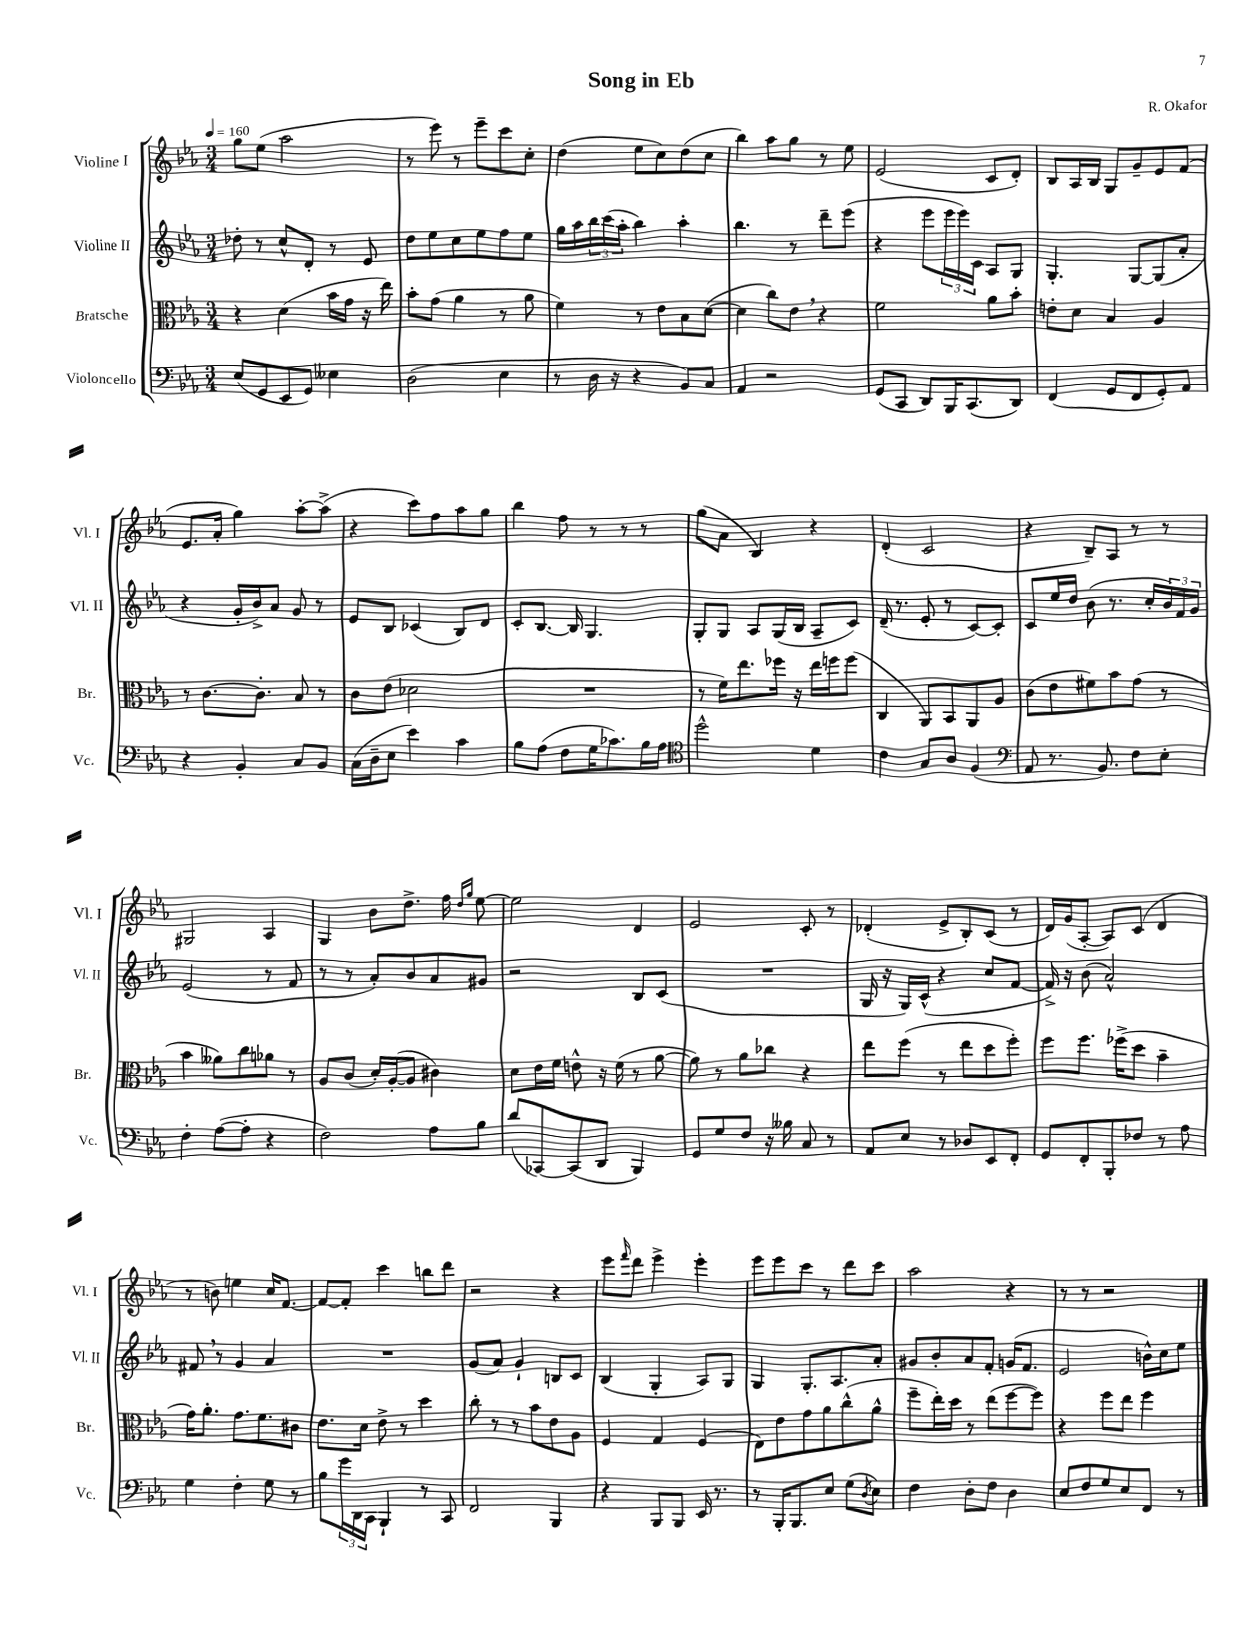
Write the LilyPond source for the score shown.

\header { title = "Song in Eb" composer = "R. Okafor" }
<<
\new StaffGroup <<
\new Staff = "s0" \with { instrumentName = "Violine I" shortInstrumentName = "Vl. I" } {
    \clef treble \key ees \major \numericTimeSignature \time 3/4 \tempo 4 = 160
    g''8 ees''8( aes''2 |
    r8 ees'''8) r8 ees'''8-- c'''8 c''8-. |
    d''4( ees''8 c''8) d''8( c''8 |
    bes''4) aes''8 g''8 r8 ees''8 |
    ees'2( c'8 d'8-.) |
    bes8 aes16 bes16 g8 g'8-- ees'8 f'8( |
    ees'8. aes'16-. g''4) aes''8~-. aes''8->( |
    r4 c'''8) f''8 aes''8 g''8 |
    bes''4 f''8 r8 r8 r8 |
    g''8( aes'8 bes4) r4 |
    d'4-.( c'2 |
    r4 bes8--) aes8 r8 r8 |
    gis2 aes4 |
    g4 bes'8 d''8.-> f''16 \grace { d''16 g''16 } ees''8~ |
    ees''2 d'4 |
    ees'2 c'8-. r8 |
    des'4-.( ees'8-> bes8-.) c'8( r8 |
    d'16) g'16( aes8~-. aes8) c'8( d'4 |
    r8 b'8) e''4 c''16 f'8.~ |
    f'8~ f'8-. c'''4 b''8 d'''8 |
    r2 r4 |
    ees'''8 \grace { f'''16 } d'''8 ees'''4-> ees'''4-. |
    ees'''8 ees'''8 c'''8 r8 d'''8 c'''8 |
    aes''2 r4 |
    r8 r8 r2 \bar "|." |
}
\new Staff = "s1" \with { instrumentName = "Violine II" shortInstrumentName = "Vl. II" } {
    \clef treble \key ees \major \numericTimeSignature \time 3/4
    des''8-. r8 c''8-^ d'8-. r8 ees'8 |
    d''8 ees''8 c''8 ees''8 f''8 ees''8 |
    g''16 aes''16 \tuplet 3/2 { bes''16 c'''16( aes''16-. } bes''4) aes''4-. |
    bes''4. r8 d'''8-- ees'''8( |
    r4 ees'''8 \tuplet 3/2 { ees'''16 ees'''16) c'16 } aes8 g8 |
    g4.-. g8~ g8( aes'8-. |
    r4 g'16-. bes'16->) aes'8 g'8 r8 |
    ees'8 bes8 ces'4( bes8) d'8 |
    c'8-. bes8.~ bes16 g4. |
    g8-. g8 aes8 g16( bes16 aes8-- c'8) |
    d'16--( r8. ees'8-. r8 c'8~) c'8-. |
    c'8 ees''16 d''16 bes'8( r8. c''16-. \tuplet 3/2 { bes'16) f'16 g'16 } |
    ees'2( r8 f'8 |
    r8 r8 aes'8-.) bes'8 aes'8 gis'8 |
    r2 bes8 c'8( |
    R2. |
    g16 r16 g16) c'16-^( r4 c''8 f'8~ |
    f'16->) r16 bes'8( aes'2-^) |
    fis'8 \breathe r8 g'4 aes'4 |
    R2. |
    g'8( aes'8) g'4-! b8 c'8 |
    bes4( g4-. aes8) g8 |
    g4 g8.-. aes8. aes'8-. |
    gis'8 bes'8-. aes'8 f'8-. g'16( f'8. |
    ees'2 b'16-^) c''16 ees''8 \bar "|." |
}
\new Staff = "s2" \with { instrumentName = "Bratsche" shortInstrumentName = "Br." } {
    \clef alto \key ees \major \numericTimeSignature \time 3/4
    r4 d'4( bes'16 g'16 r16 ees''16) |
    bes'8-. g'8( aes'4 r8 aes'8 |
    f'4) r8 ees'8 bes8 d'8~( |
    d'4 c''8) ees'8 \breathe r4 |
    f'2 aes'8 bes'8-. |
    e'8-. d'8 bes4 aes4 |
    r8 c'8.~ c'8.-. bes8 r8 |
    c'8 ees'8( des'2 |
    R2. |
    r8 f'16) ees''8. fes''16 r16 ees''16 f''16 f''8( |
    c4 aes,8) bes,8 aes,8 aes8 |
    c'8( ees'8 fis'8) bes'8 g'8( r8 |
    bes'4 aeses'8) c''8 aes'8 r8 |
    aes8 c'8( d'16-.) aes16~-.( aes8 cis'4) |
    d'8 ees'16 f'16 e'8-^ r16 f'16( r8 aes'8~ |
    aes'8) r8 aes'8 ces''8 r4 |
    ees''8 f''8( r8 ees''8 d''8 f''8-.) |
    f''8 f''8. fes''16->( d''8 bes'4-- |
    g'16) aes'8.-. g'8. f'8. cis'8 |
    ees'8. d'16 ees'8-> r8 d''4 |
    c''8-. r8 r8 bes'8 ees'8 aes8 |
    f4 g4 f4( |
    ees8) ees'8 g'8 aes'8 c''8-^( aes'8-^ |
    f''8-- ees''16-.) d''16 r8 ees''8( f''8~ f''8) |
    r4 f''8 ees''8 f''4 \bar "|." |
}
\new Staff = "s3" \with { instrumentName = "Violoncello" shortInstrumentName = "Vc." } {
    \clef bass \key ees \major \numericTimeSignature \time 3/4
    ees8( g,8 ees,8 g,8) eeses4 |
    d2( ees4 |
    r8 d16 r16 r4 bes,8) c8 |
    aes,4 r2 |
    g,8( c,8 d,8) bes,,16 c,8.( d,8) |
    f,4( g,8 f,8 g,8-.) aes,8 |
    r4 bes,4-. c8 bes,8 |
    c16( d16-- ees8 ees'4) c'4 |
    bes8 aes8( f8 g16 ces'8.) bes16 aes16 |
    \clef tenor d''2-^ d'4 |
    c'4 g8 aes8 f4( |
    \clef bass aes,8 r8. bes,8.) f8 ees8-. |
    f4-. aes8~( aes8-. r4 |
    f2) aes8 bes8 |
    d'8( ces,8~) ces,8( d,8 bes,,4) |
    g,8 g8 f8 r16 beses16 c8 r8 |
    aes,8 ees8 r8 des8 ees,8 f,8-. |
    g,8 f,8-. bes,,8-. fes8 r8 aes8 |
    g4 f4-. g8 r8 |
    bes8 \tuplet 3/2 { g'16 d,16 c,16 } bes,,4-! r8 c,8 |
    f,2 bes,,4 |
    r4 bes,,8 bes,,8 ees,16 r8. |
    r8 bes,,16-. bes,,8. ees8 g8( \acciaccatura { d8 } ees8) |
    f4 d8-. f8 d4 |
    ees8 f8 g8 ees8 f,8 r8 \bar "|." |
}
>>
>>
\layout { \context { \Score \remove "Bar_number_engraver" } }
